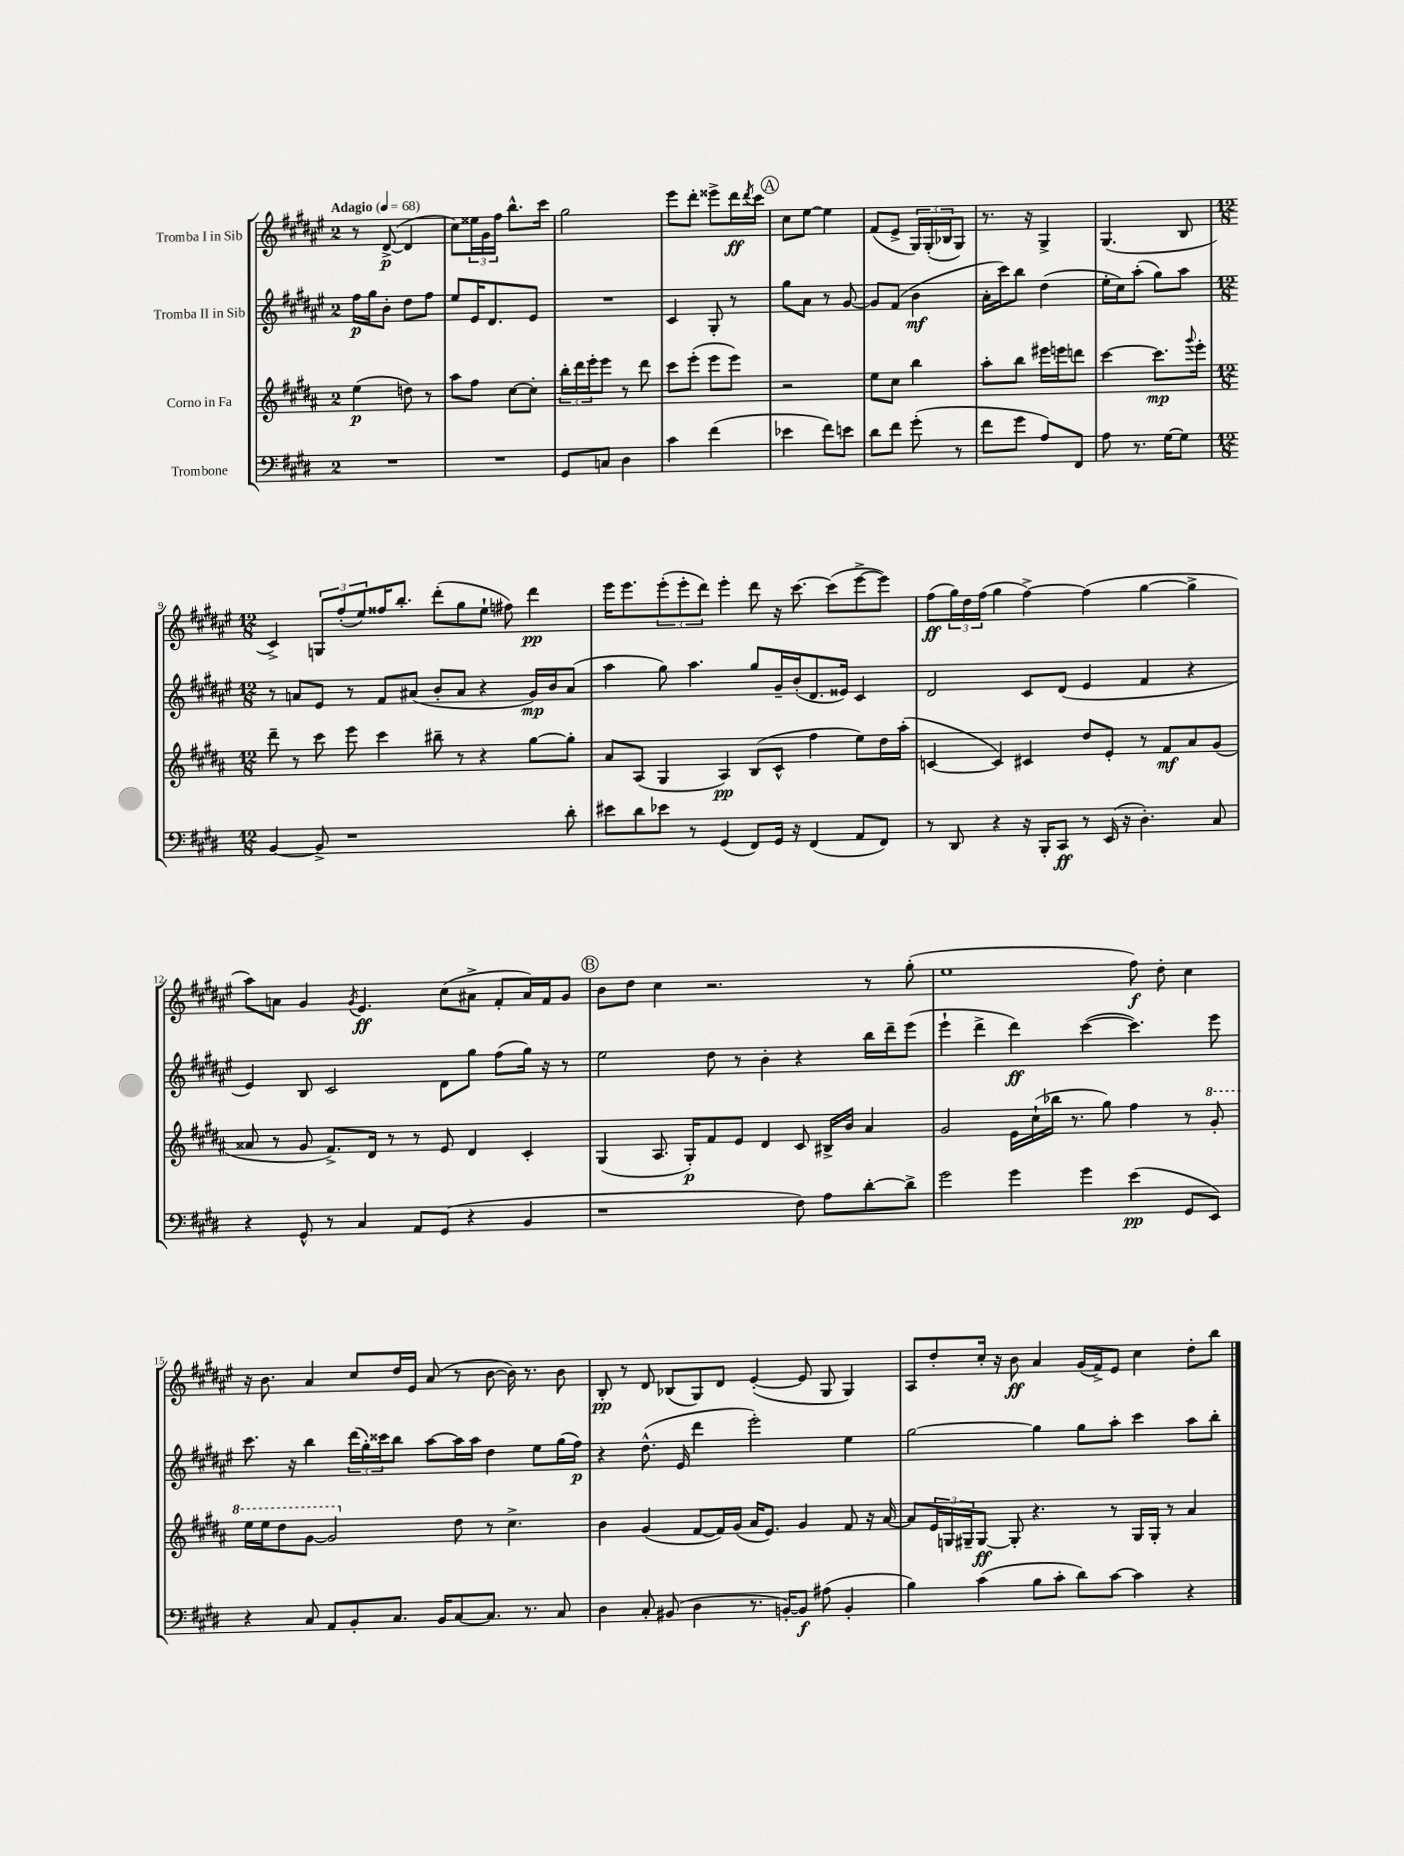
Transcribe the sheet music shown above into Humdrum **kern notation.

**kern	**kern	**kern	**kern
*staff4	*staff3	*staff2	*staff1
*clefF4	*clefG2	*clefG2	*clefG2
*k[f#c#g#d#]	*k[f#c#g#d#a#]	*k[f#c#g#d#a#e#]	*k[f#c#g#d#a#e#]
*M2/4	*M2/4	*M2/4	*M2/4
*MM68	*MM68	*MM68	*MM68
2r	(4ee	16ff#	8r
.	.	16gg#	.
.	.	8b'	([8d#^
.	8dd)	8dd#	4d#]
.	8r	8ff#	.
=	=	=	=
2r	8aa#	8ee#	8cc#)
.	8ff#	16e#	24ee##
.	.	.	24g#
.	.	8.d#	.
.	.	.	24ff#
.	[8cc#	.	8.bb^^
.	8cc#']	8e#	.
.	.	.	16ccc#
=	=	=	=
8GG#	24bb'	2r	2gg#
.	24ddd#	.	.
.	24eee'	.	.
8C	8eee	.	.
4D#	8r	.	.
.	8ddd#	.	.
=	=	=	=
4c#	8ccc#	4c#	8eee#
.	(8eee'	.	8ddd#'
(4f#	8eee	8G#'	8eee##^
.	8eee)	8r	16ddd#
.	.	.	8qddd#
.	.	.	16ccc#
=	=	=	=
4e-	2r	8gg#	8cc#
.	.	8a#	[8ee#
8f#)	.	8r	4ee#]
8e	.	[8g#	.
=	=	=	=
8d#	8ee	8g#]	(8f#
8f#	8cc#	(8f#	8e#^
(8g#'	4bb	4b	24G#)
.	.	.	(24G#'
.	.	.	24B-
8r	.	.	8G#)
=	=	=	=
8f#	8aa#'	16a#'	8.r
.	.	16ccc#)	.
8g#	8bb	8bb	.
.	.	.	16r
8A)	16eee#	(4dd#	4G#^
.	16eee	.	.
8FF#	8ddd	.	.
=	=	=	=
8A	[4ccc#	16ee#'	(4.G#
.	.	16cc#)	.
8.r	.	(8aa#'	.
.	8.ccc#]	8gg#)	.
[16G#	.	.	.
8G#]	.	8aa#	8B
.	8qqggg#	.	.
.	16eee'	.	.
=	=	=	=
*M12/8	*M12/8	*M12/8	*M12/8
[4BB	8ddd#~	8r	4c#^)
.	8r	8a	.
8BB^]	8ccc#	8e#	12G
.	.	.	(12ff#'
1r	8eee	8r	.
.	.	.	12ee#)
.	4ccc#	8f#	16ff##
.	.	.	8.bb'
.	.	(8a#	.
.	8bb#~	8b'	(8ddd#'
.	8r	8a#	8gg#
.	4r	4r	8ee#`
.	.	.	8ff#)
.	[8gg#	16g#)	4ddd#
.	.	16b	.
8d#'	8gg#']	(8a#	.
=	=	=	=
8e#	8a#	4aa#	16eee#
.	.	.	8.eee#
8d#	(8A#	.	.
8e-	4G#	8gg#)	(12eee#'
.	.	.	12eee#'
8r	.	4.aa#	.
.	.	.	12ddd#)
(4GG#	4A#)	.	4eee#'
8FF#)	(8B	8gg#	8ddd#
16GG#	8c#^^	16g#~	16r
16r	.	(16b'	[8.ccc#
(4FF#	4ff#	8.d#	.
.	.	.	(8ccc#]
.	.	16e##)	.
8AA	8ee)	4c#	[8eee#^
8FF#)	16dd#	.	8eee#])
.	(16aa#'	.	.
=	=	=	=
8r	[4c	2d#	(8ff#
8DD#	.	.	24gg#)
.	.	.	24dd#
.	.	.	(24ff#
4r	4c])	.	4gg#
16r	4c#	8c#	[4ff#^)
16BBB'	.	.	.
8CC#	.	(8d#	.
8r	8dd#	4e#	(4ff#]
(16EE	8e'	.	.
16r	.	.	.
4.D#')	8r	4f#	[4gg#
.	8f#	.	.
.	8a#	4r	4gg#^]
8C#	(8g#	.	.
=	=	=	=
4r	8a##	4e#)	8aa#)
.	8r	.	8a
8GG#^^	8g#	8B	4g#
8r	8.f#^)	2c#	.
.	.	.	8qg#
4C#	.	.	4.e#
.	16d#	.	.
.	8r	.	.
8AA	8r	.	.
(8GG#	8e	8d#	(8cc#
4r	4d#	8gg#	8a#^
.	.	(8ff#	8f#'
4BB	4c#'	16gg#)	16a#)
.	.	16r	16f#
.	.	8r	8g#
=	=	=	=
1r	(4G#	2ee#	8b
.	.	.	8dd#
.	8.A#	.	4cc#
.	16G#')	.	.
.	8f#	8dd#	2.r
.	8e	8r	.
.	4d#	4b'	.
8F#)	8c#	4r	.
8A	16B#^	.	.
.	16b	.	.
[8d#'	4a#	16bb	8r
.	.	16ddd#~	.
8d#^]	.	(8eee#	(8gg#'
=	=	=	=
2g#	2g#	4eee#`	1ee#
.	.	4ddd#^	.
4g#	16e	4ddd#)	.
.	(16cc#`	.	.
.	16bb-	.	.
.	8.r	.	.
4g#	.	([4ccc#	.
.	8gg#)	.	.
(4e	4ff#	4.ccc#])	8ff#)
.	.	.	8dd#'
8GG#	8r	.	4cc#
8EE)	8gg#'	8eee#	.
=	=	=	=
4r	16eee	8.ccc#	16r
.	16eee	.	8.b
.	8ddd#	.	.
.	.	16r	.
8C#	[8gg#	4bb	4a#
8AA	2gg#]	.	.
8BB'	.	(24ddd#	8cc#
.	.	24gg#')	.
.	.	24ccc##	.
8.C#	.	8bb	16dd#
.	.	.	16e#
.	.	[8aa#	(8a#
16BB	.	.	.
[8C#	8dd#	16aa#]	8r
.	.	16aa#	.
8.C#]	8r	4dd#	[8b
.	4.cc#^	.	16b])
8.r	.	.	8.r
.	.	8ee#	.
8C#	.	(16gg#	8b
.	.	16ff#)	.
=	=	=	=
4D#	4b	4r	8B'
.	.	.	8r
8C#'	(4g#	(8.dd#^^	8d#
(8BB#	.	.	(8B-
.	.	16e#	.
4D#	[8f#	4ddd#	8G#)
.	16f#])	.	8d#
.	(16g#	.	.
8.r	16a#	2eee#')	([4e#'
.	8.e)	.	.
[16BB')	.	.	.
8BB]	4g#	.	8e#]
(8A#	.	.	8G#
4BB'	8f#	4ee#	4G#)
.	16r	.	.
.	[16a#	.	.
=	=	=	=
4B)	8a#]	[2gg#	8A#
.	24e	.	8dd#'
.	24G	.	.
.	24G#~	.	.
(4c#	[8G#	.	16cc#'
.	.	.	16r
.	8G#']	.	8b
8B	4.r	4gg#]	4a#
8c#'	.	.	.
8d#)	.	8gg#	(16g#
.	.	.	16f#^)
[8c#	8r	8aa#'	8e#
4c#]	16G#	4ccc#	4cc#
.	16G#'	.	.
.	8r	.	.
4r	4a#	8aa#	8dd#'
.	.	8bb'	8bb
==	==	==	==
*-	*-	*-	*-
